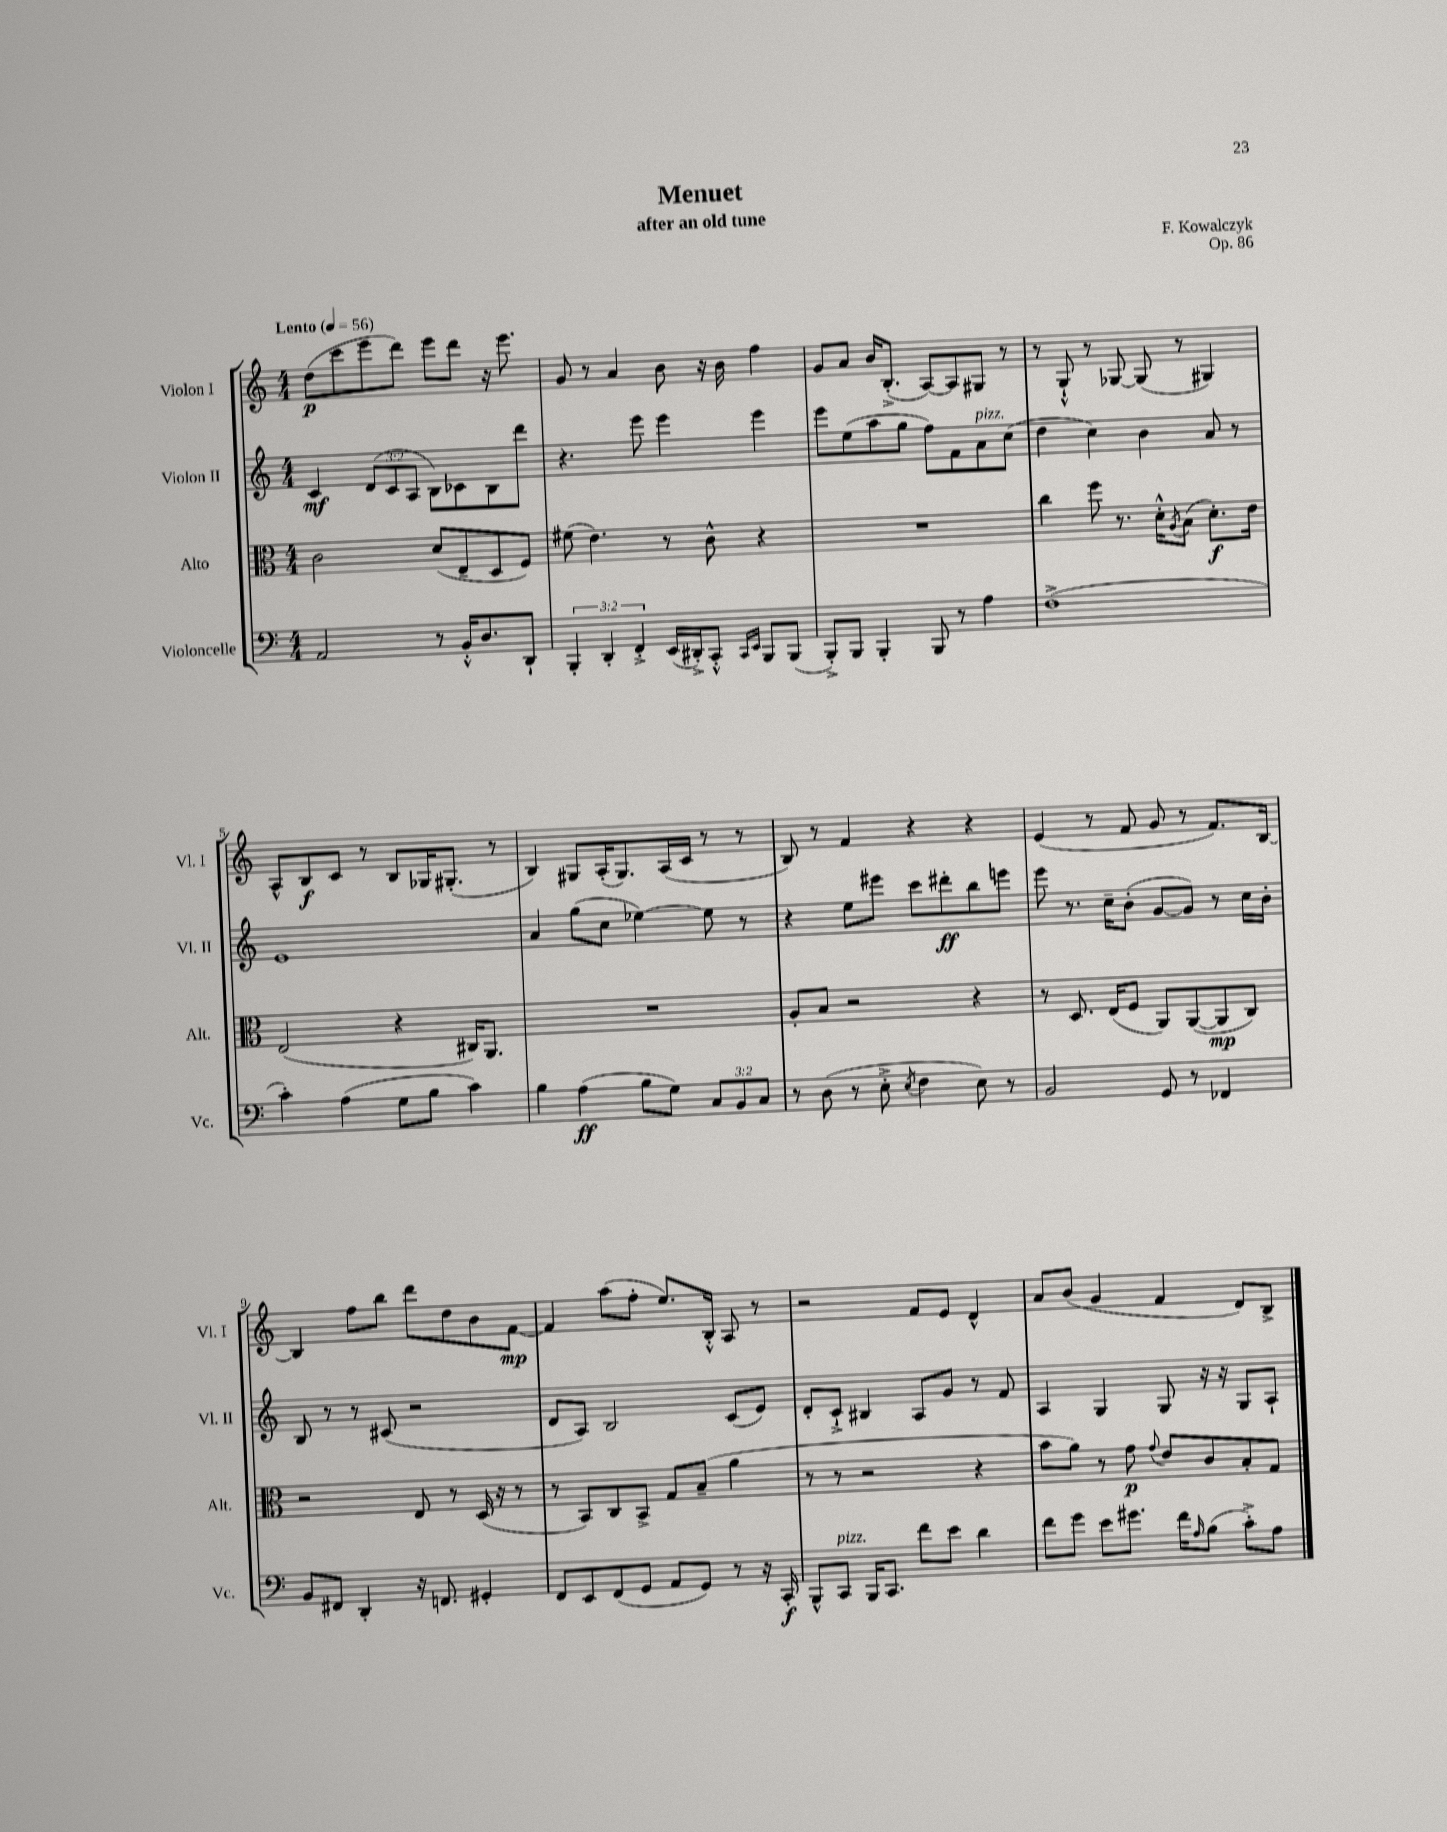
\header { title = "Menuet" composer = "F. Kowalczyk" subtitle = "after an old tune" opus = "Op. 86" }
<<
\new StaffGroup <<
\new Staff = "s0" \with { instrumentName = "Violon I" shortInstrumentName = "Vl. I" } {
    \clef treble \key c \major \numericTimeSignature \time 4/4 \tempo "Lento" 4 = 56
    d''8\p( c'''8 e'''8 d'''8) e'''8 d'''8 r16 e'''8. |
    g'8 r8 a'4 b'8 r16 b'16 f''4 |
    g'8 a'8 b'16 b8.-.->( a8~) a8 gis8 r8 |
    r8 g8-!-^ r8 ges8~ ges8( r8 gis4) |
    a8-^ b8\f c'8 r8 b8 ges16 gis8.-.( r8 |
    b4) gis8 a16-.( gis8.) a16( c'16 r8 r8 |
    b8) r8 f'4 r4 r4 |
    e'4( r8 f'8 g'8 r8 f'8.) b16~ |
    b4 f''8 b''8 d'''8 d''8 b'8 f'8~\mp |
    f'4 a''8( f''8-. e''8.) b16-.-^ a8 r8 |
    r2 f'8 e'8 d'4-^ |
    a'8 b'8( g'4 f'4 d'8) b8-> \bar "|." |
}
\new Staff = "s1" \with { instrumentName = "Violon II" shortInstrumentName = "Vl. II" } {
    \clef treble \key c \major \numericTimeSignature \time 4/4 \override Staff.TupletNumber.text = #tuplet-number::calc-fraction-text
    c'4\mf \tuplet 3/2 { d'8( c'8 a8 } b8) ces'8 b8 d'''8 |
    r4. e'''8 e'''4 e'''4 |
    e'''8 e''8( a''8 g''8 f''8) f'8 a'8^\markup { \italic "pizz." } c''8( |
    d''4 c''4) b'4 a'8 r8 |
    e'1 |
    a'4 g''8( c''8 ees''4~) ees''8 r8 |
    r4 e''8 eis'''8 c'''8 dis'''8-.\ff b''8 e'''8 |
    e'''8 r8. c''16-- b'8-.( g'8~ g'8) r8 c''16 b'16-. |
    b8 r8 r8 cis'8( r2 |
    d'8 a8) b2 c'8( e'8) |
    d'8-. c'8-!-> bis4 a8 g'8 r8 f'8 |
    a4 g4 g8 r16 r16 g8 a8-! \bar "|." |
}
\new Staff = "s2" \with { instrumentName = "Alto" shortInstrumentName = "Alt." } {
    \clef alto \key c \major \numericTimeSignature \time 4/4
    c'2 d'8( e8-- d8 f8) |
    fis'8( e'4.) r8 c'8-^ r4 |
    R1 |
    c''4 f''8 r8. d'16-.-^ \acciaccatura { a8 } b8( d'8.-.\f) e'16 |
    e2( r4 cis16) a,8. |
    R1 |
    a8-. b8 r2 r4 |
    r8 d8. e16( f8 a,8) a,8~( a,8\mp c8) |
    r2 e8 r8 d16( r16 r8 |
    r8 b,8) c8 b,8-> g8 b8--( a'4 |
    r8 r8 r2 r4 |
    b'8 a'8) r8 g'8\p \appoggiatura { g'8 } e'8 c'8 b8-. g8 \bar "|." |
}
\new Staff = "s3" \with { instrumentName = "Violoncelle" shortInstrumentName = "Vc." } {
    \clef bass \key c \major \numericTimeSignature \time 4/4 \override Staff.TupletNumber.text = #tuplet-number::calc-fraction-text
    a,2 r8 b,16-.-^ d8. d,8-! |
    \tuplet 3/2 { b,,4-. d,4-. f,4-.-> } e,16( dis,16-.->) c,8-.-^ \grace { c,16 e,16 } b,,8 b,,8( |
    b,,8-.->) b,,8 b,,4-. b,,8 r8 a4 |
    f1->( |
    c'4-.) a4( g8 b8 c'4) |
    b4 a4\ff( b8 g8) \tuplet 3/2 { c8 b,8 c8 } |
    r8 d8( r8 e8-.-> \acciaccatura { e8 } f4 e8) r8 |
    b,2 g,8 r8 fes,4 |
    b,8 fis,8 d,4-. r16 f,8. gis,4-. |
    f,8 e,8 f,8( g,8 a,8 g,8) r8 r16 c,16-.\f |
    b,,8-^ c,8^\markup { \italic "pizz." } b,,16 c,8. f'8 e'8 d'4 |
    f'8 g'8 e'8 gis'8. f'16 \grace { a16 } b8( c'8-.->) a8 \bar "|." |
}
>>
>>
